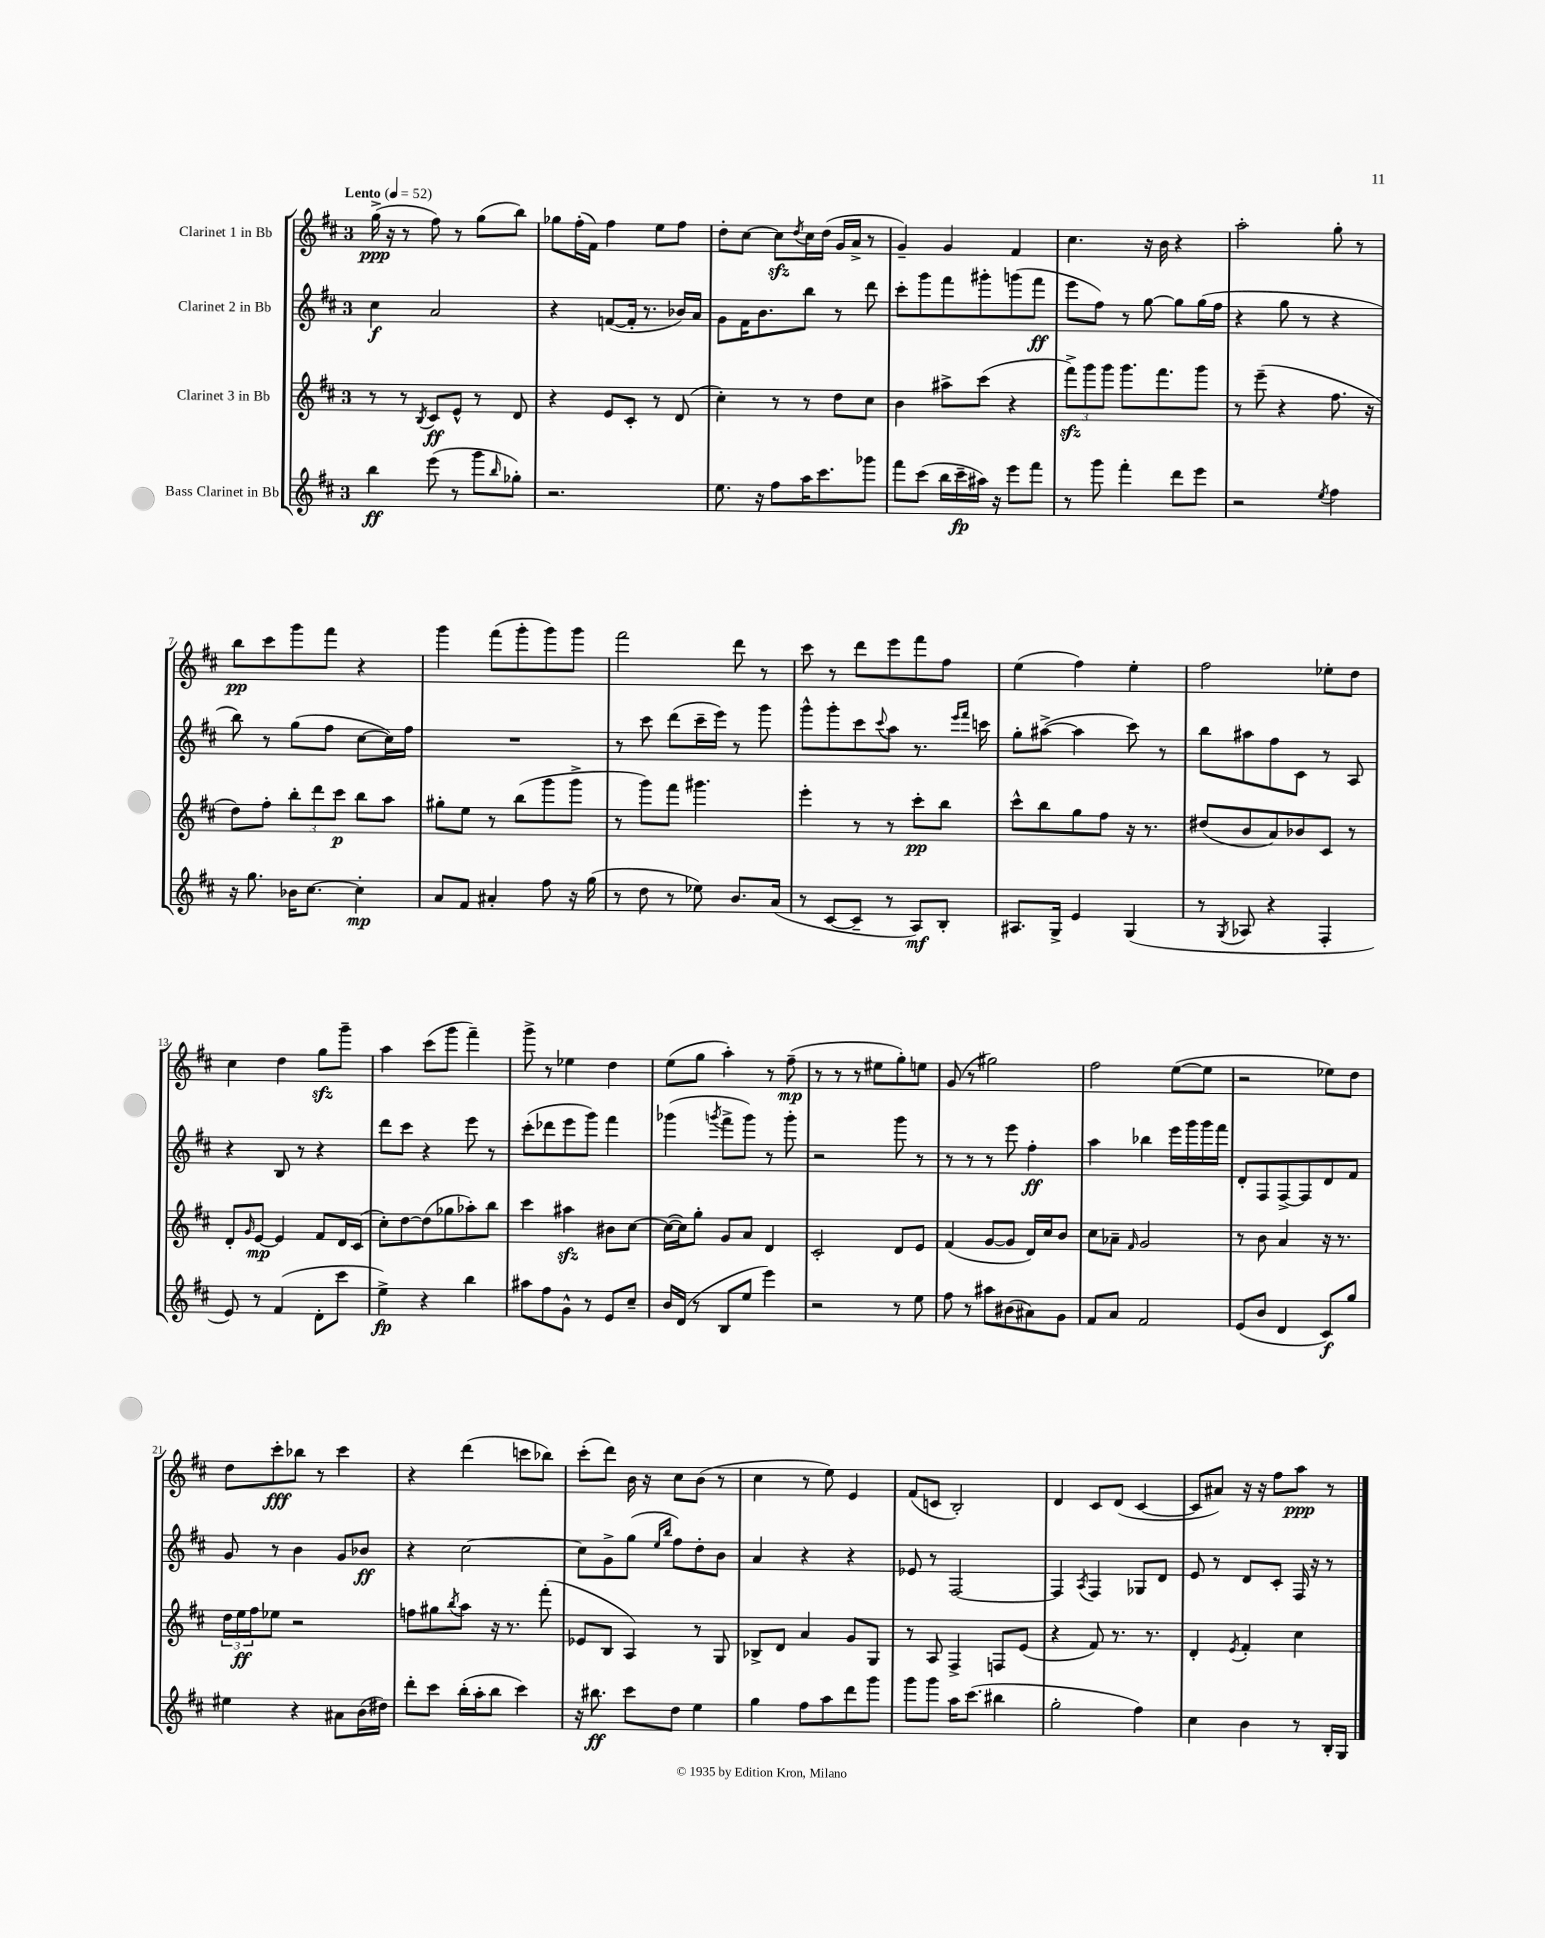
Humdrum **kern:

**kern	**dynam	**kern	**dynam	**kern	**dynam	**kern	**dynam
*part4	*part4	*part3	*part3	*part2	*part2	*part1	*part1
*staff4	*staff4	*staff3	*staff3	*staff2	*staff2	*staff1	*staff1
*I"Bass Clarinet in Bb	*	*I"Clarinet 3 in Bb	*	*I"Clarinet 2 in Bb	*	*I"Clarinet 1 in Bb	*
*clefG2	*	*clefG2	*	*clefG2	*	*clefG2	*
*k[f#c#]	*	*k[f#c#]	*	*k[f#c#]	*	*k[f#c#]	*
*M3/4	*	*M3/4	*	*M3/4	*	*M3/4	*
*MM52	*	*MM52	*	*MM52	*	*MM52	*
=1	=1	=1	=1	=1	=1	=1	=1
!	!	!	!	!	!	!LO:TX:a:B:t=Lento	!
4bb\	ff	8r	.	4cc#\	f	(16gg^\	ppp
.	.	.	.	.	.	16r	.
.	.	8r	.	.	.	8r	.
.	.	8qB/	.	.	.	.	.
(8eee\	.	8c#/L	ff	2a/	.	8ff#\)	.
8r	.	8e^^/J	.	.	.	8r	.
8ggg\L	.	8r	.	.	.	(8gg\L	.
16qqbb/	.	.	.	.	.	.	.
8gg-X'\J)	.	8d/	.	.	.	8bb\J)	.
=2	=2	=2	=2	=2	=2	=2	=2
2.r	.	4r	.	4r	.	8gg-X\L	.
.	.	.	.	.	.	(16ff#'\L	.
.	.	.	.	.	.	16f#\JJ)	.
.	.	8e/L	.	([8fn/L	.	4ff#\	.
.	.	8c#'/J	.	16f'/Jk]	.	.	.
.	.	.	.	8.r	.	.	.
.	.	8r	.	.	.	8ee\L	.
.	.	(8d/	.	16b-X/LL)	.	8ff#\J	.
.	.	.	.	16a/JJ	.	.	.
=3	=3	=3	=3	=3	=3	=3	=3
8.ee\	.	4cc#'\)	.	8g\L	.	8dd'\L	.
.	.	.	.	16f#\K	.	[8cc#\J	.
16r	.	.	.	8.b\	.	.	.
8ff#\L	.	8r	.	.	.	8cc#zz\L]	.
.	.	.	.	.	.	8qdd/	.
16aa\K	.	8r	.	8bb\J	.	16cc#\L	.
8.ccc#\	.	.	.	.	.	(16dd\JJ	.
.	.	8dd\L	.	8r	.	16g/LL	.
.	.	.	.	.	.	16a^/JJ	.
8ggg-X\J	.	8cc#\J	.	8ddd\	.	8r	.
=4	=4	=4	=4	=4	=4	=4	=4
8fff#\L	.	4b\	.	8ccc#'\L	.	4g~/)	.
(8ccc#\J	.	.	.	8ggg\	.	.	.
16bb\LL	.	8aa#X^\L	.	8fff#\	.	4g/	.
16ccc#~\	fp	.	.	.	.	.	.
16aa#X\JJ)	.	(8ccc#\J	.	8ggg#X'\	.	.	.
16r	.	.	.	.	.	.	.
8eee\L	.	4r	.	(8gggn\	.	4f#/	.
8fff#\J	.	.	.	8fff#\J	ff	.	.
=5	=5	=5	=5	=5	=5	=5	=5
8r	.	12fff#zz^\L)	.	8eee\L	.	4.cc#\	.
.	.	12ggg\	.	.	.	.	.
8ggg\	.	.	.	8ff#\J)	.	.	.
.	.	12ggg\J	.	.	.	.	.
4fff#'\	.	8.ggg\L	.	8r	.	.	.
.	.	.	.	[8gg\	.	16r	.
.	.	8.fff#\	.	.	.	16b\	.
8ddd\L	.	.	.	8gg\L]	.	4r	.
8eee\J	.	8ggg\J	.	(16gg\L	.	.	.
.	.	.	.	16ff#\JJ	.	.	.
=6	=6	=6	=6	=6	=6	=6	=6
2r	.	8r	.	4r	.	2aa'\	.
.	.	(8eee~\	.	.	.	.	.
.	.	4r	.	8gg\	.	.	.
.	.	.	.	8r	.	.	.
8qee/	.	.	.	.	.	.	.
4ff#\	.	8.ff#\	.	4r	.	8gg'\	.
.	.	.	.	.	.	8r	.
.	.	16r	.	.	.	.	.
!!LO:LB:g=z
=7	=7	=7	=7	=7	=7	=7	=7
16r	.	8dd\L)	.	8bb\)	.	8bb\L	pp
8.gg\	.	.	.	.	.	.	.
.	.	8ff#'\J	.	8r	.	8ccc#\	.
16b-X\KL	.	12bb'\L	.	(8gg\L	.	8ggg\	.
[8.cc#\J	.	.	.	.	.	.	.
.	.	12ddd\	.	.	.	.	.
.	.	.	.	8ff#\J	.	8fff#\J	.
.	.	12ccc#\J	p	.	.	.	.
4cc#'\]	mp	8bb\L	.	[8cc#\L	.	4r	.
.	.	8aa\J	.	16cc#\L])	.	.	.
.	.	.	.	16ff#\JJ	.	.	.
=8	=8	=8	=8	=8	=8	=8	=8
8a/L	.	8gg#X'\L	.	2.r	.	4ggg\	.
8f#/J	.	8ee\J	.	.	.	.	.
4a#X'/	.	8r	.	.	.	(8fff#\L	.
.	.	(8bb\L	.	.	.	8ggg'\	.
8ff#\	.	8ggg\	.	.	.	8ggg\)	.
16r	.	8ggg^\J	.	.	.	8ggg\J	.
(16gg\	.	.	.	.	.	.	.
=9	=9	=9	=9	=9	=9	=9	=9
8r	.	8r	.	8r	.	2fff#\	.
8dd\	.	8ggg\L)	.	8ccc#\	.	.	.
8r	.	8fff#\J	.	(8ddd\L	.	.	.
8ee-X\)	.	4.ggg#X\	.	16ccc#~\L	.	.	.
.	.	.	.	16eee\JJ)	.	.	.
8.b/L	.	.	.	8r	.	8ddd\	.
.	.	.	.	8ggg\	.	8r	.
(16a/Jk	.	.	.	.	.	.	.
=10	=10	=10	=10	=10	=10	=10	=10
8r	.	4eee'\	.	8ggg^^\L	.	8ccc#\	.
[8c#/L	.	.	.	8ggg'\	.	8r	.
8c#~/J]	.	8r	.	8ccc#\	.	8ddd\L	.
.	.	.	.	8qqccc#/	.	.	.
8r	.	8r	.	8aa\J	.	8eee\	.
8A/L)	mf	8ccc#'\L	pp	8.r	.	8fff#\	.
8B'/J	.	8bb\J	.	.	.	8ff#\J	.
.	.	.	.	16qqeee/LL	.	.	.
.	.	.	.	16qqfff#/JJ	.	.	.
.	.	.	.	16cccn\	.	.	.
=11	=11	=11	=11	=11	=11	=11	=11
8.A#X/L	.	8ccc#^^\L	.	8gg'\L	.	(4ee\	.
.	.	8bb\	.	([8aa#X^\J	.	.	.
16G^/Jk	.	.	.	.	.	.	.
4e/	.	8gg\	.	4aa#\]	.	4ff#\)	.
.	.	8ff#\J	.	.	.	.	.
(4G/	.	16r	.	8ccc#\)	.	4ee'\	.
.	.	8.r	.	.	.	.	.
.	.	.	.	8r	.	.	.
=12	=12	=12	=12	=12	=12	=12	=12
8r	.	(8dd#X/L	.	8bb\L	.	2ff#\	.
8qG/	.	.	.	.	.	.	.
8A-X/	.	8b/	.	8aa#X\	.	.	.
4r	.	8a/)	.	8ff#\	.	.	.
.	.	8b-X/	.	8c#\J	.	.	.
4F#'/	.	8c#/J	.	8r	.	8ee-X'\L	.
.	.	8r	.	8A/	.	8dd\J	.
!!LO:LB:g=z
=13	=13	=13	=13	=13	=13	=13	=13
8e/)	.	8d'/L	.	4r	.	4cc#\	.
.	.	16qqg/	.	.	.	.	.
8r	.	[8e/J	mp	.	.	.	.
(4f#/	.	4e/]	.	8B/	.	4dd\	.
.	.	.	.	8r	.	.	.
8d'\L	.	8f#/L	.	4r	.	8ggzz\L	.
8ccc#\J	.	16d/L	.	.	.	8ggg~\J	.
.	.	(16c#/JJ	.	.	.	.	.
=14	=14	=14	=14	=14	=14	=14	=14
4ee^\)	fp	8cc#'\L)	.	8ddd\L	.	4aa\	.
.	.	[8dd\	.	8ccc#\J	.	.	.
4r	.	(8dd\]	.	4r	.	(8ccc#\L	.
.	.	8gg-X\	.	.	.	8ggg\J	.
4bb\	.	8aa-X'\)	.	8eee\	.	4fff#~\)	.
.	.	8bb\J	.	8r	.	.	.
=15	=15	=15	=15	=15	=15	=15	=15
8aa#X\L	.	4ccc#\	.	(8ccc#'\L	.	8ggg^\	.
8ff#\	.	.	.	8ddd-X\	.	8r	.
8g^^\J	.	4aa#Xzz\	.	8eee\	.	4ee-X\	.
8r	.	.	.	8ggg\J)	.	.	.
8e/L	.	8b#X\L	.	4fff#\	.	4dd\	.
8cc#~/J	.	[8cc#\J	.	.	.	.	.
=16	=16	=16	=16	=16	=16	=16	=16
16b/LL	.	(16cc#\LL_	.	(4ggg-X\	.	(8ee\L	.
(16d/JJ	.	16cc#\J])	.	.	.	.	.
8r	.	8gg'\J	.	.	.	8gg\J	.
.	.	.	.	8qgggn/	.	.	.
8B/L	.	8g/L	.	8fff#^\L	.	4aa'\)	.
8ee/J	.	8a/J	.	8ggg\J)	.	.	.
4eee\)	.	4d/	.	8r	.	8r	.
.	.	.	.	8ggg'\	.	(8ff#~\	mp
=17	=17	=17	=17	=17	=17	=17	=17
2r	.	2c#'/	.	2r	.	8r	.
.	.	.	.	.	.	8r	.
.	.	.	.	.	.	8r	.
.	.	.	.	.	.	8ee#X\L	.
8r	.	8d/L	.	8ggg\	.	8gg'\)	.
8ee\	.	8e/J	.	8r	.	8een\J	.
=18	=18	=18	=18	=18	=18	=18	=18
8ff#\	.	(4f#/	.	8r	.	(8g/	.
8r	.	.	.	8r	.	8r	.
8aa#X\L	.	[8g/L	.	8r	.	2gg#X\)	.
(8b#X\	.	8g/J]	.	8eee\	.	.	.
8a#X\)	.	16d/LL)	.	4ff#'\	ff	.	.
.	.	16cc#/J	.	.	.	.	.
8g\J	.	8b/J	.	.	.	.	.
=19	=19	=19	=19	=19	=19	=19	=19
8f#/L	.	8cc#\L	.	4aa\	.	2ff#\	.
8a/J	.	8a-X~\J	.	.	.	.	.
.	.	16qqf#/	.	.	.	.	.
2f#/	.	2g/	.	4bb-X\	.	.	.
.	.	.	.	16eee\LL	.	([8ee\L	.
.	.	.	.	16ggg\	.	.	.
.	.	.	.	16ggg\	.	8ee\J]	.
.	.	.	.	16fff#\JJ	.	.	.
=20	=20	=20	=20	=20	=20	=20	=20
(8e/L	.	8r	.	8d'/L	.	2r	.
8b/J	.	8b\	.	8F#/	.	.	.
4d/	.	4a/	.	[8F#^/	.	.	.
.	.	.	.	8F#/]	.	.	.
8c#/L)	f	16r	.	8d/	.	8ee-X\L)	.
.	.	8.r	.	.	.	.	.
8gg/J	.	.	.	8f#/J	.	8dd\J	.
!!LO:LB:g=z
=21	=21	=21	=21	=21	=21	=21	=21
4ee#X\	.	24dd\LL	.	8g/	.	8dd\L	.
.	.	24ee\	ff	.	.	.	.
.	.	24ff#\J	.	.	.	.	.
.	.	8ee-X\J	.	8r	.	8ccc#'\	fff
4r	.	2r	.	4b\	.	8bb-X\J	.
.	.	.	.	.	.	8r	.
8a#X\L	.	.	.	8g/L	.	4ccc#\	.
(16b\L	.	.	.	8b-X/J	ff	.	.
16dd#X\JJ)	.	.	.	.	.	.	.
=22	=22	=22	=22	=22	=22	=22	=22
8ddd'\L	.	8ffn\L	.	4r	.	4r	.
8ccc#\J	.	8gg#X\	.	.	.	.	.
.	.	8qbb/	.	.	.	.	.
(16bb'\LL	.	8aa\J	.	[2cc#\	.	(4ddd\	.
16aa'\J	.	.	.	.	.	.	.
8bb\J	.	16r	.	.	.	.	.
.	.	8.r	.	.	.	.	.
4ccc#\)	.	.	.	.	.	8cccn\L	.
.	.	(8fff#'\	.	.	.	8bb-X\J)	.
=23	=23	=23	=23	=23	=23	=23	=23
16r	.	8e-X/L	.	8cc#\L]	.	(8ccc#'\L	.
8.bb#X\	ff	.	.	.	.	.	.
.	.	8B/J	.	8g^\	.	8ddd\J)	.
8ccc#\L	.	4A/)	.	(8gg\J	.	16b\	.
.	.	.	.	.	.	16r	.
.	.	.	.	16qqee/LL	.	.	.
.	.	.	.	16qqbb/JJ	.	.	.
8dd\J	.	.	.	8ff#\L)	.	8cc#\L	.
4ee\	.	8r	.	8dd'\	.	(8b\J	.
.	.	8G/	.	8b\J	.	8r	.
=24	=24	=24	=24	=24	=24	=24	=24
4gg\	.	8B-X^/L	.	4a/	.	4cc#\	.
.	.	8d/J	.	.	.	.	.
8ff#\L	.	4a/	.	4r	.	8r	.
8aa\	.	.	.	.	.	8ee\)	.
8ddd\	.	8g/L	.	4r	.	4e/	.
8ggg\J	.	8G/J	.	.	.	.	.
=25	=25	=25	=25	=25	=25	=25	=25
8ggg\L	.	8r	.	8e-X/	.	(8f#/L	.
8ggg\J	.	8A/	.	8r	.	8cn/J	.
16aa\KL	.	4F#^/	.	[2F#/	.	2B'/)	.
(8.ccc#\J	.	.	.	.	.	.	.
4bb#X\	.	8Fn/L	.	.	.	.	.
.	.	(8e/J	.	.	.	.	.
=26	=26	=26	=26	=26	=26	=26	=26
2gg'\	.	4r	.	4F#/]	.	4d/	.
.	.	.	.	8qA/	.	.	.
.	.	8f#/)	.	4F#/	.	8c#/L	.
.	.	8.r	.	.	.	(8d/J	.
4ff#\)	.	.	.	8G-X/L	.	[4c#/	.
.	.	8.r	.	.	.	.	.
.	.	.	.	8d/J	.	.	.
=27	=27	=27	=27	=27	=27	=27	=27
4cc#\	.	4d'/	.	8e/	.	8c#/L]	.
.	.	.	.	8r	.	8a#X/J)	.
.	.	8qe/	.	.	.	.	.
4b\	.	4f#'/	.	8d/L	.	16r	.
.	.	.	.	.	.	16r	.
.	.	.	.	8c#'/J	.	8ff#\L	.
8r	.	4cc#\	.	16F#/	.	8aa\J	ppp
.	.	.	.	16r	.	.	.
16B'/LL	.	.	.	8r	.	8r	.
16G/JJ	.	.	.	.	.	.	.
==	==	==	==	==	==	==	==
*-	*-	*-	*-	*-	*-	*-	*-
